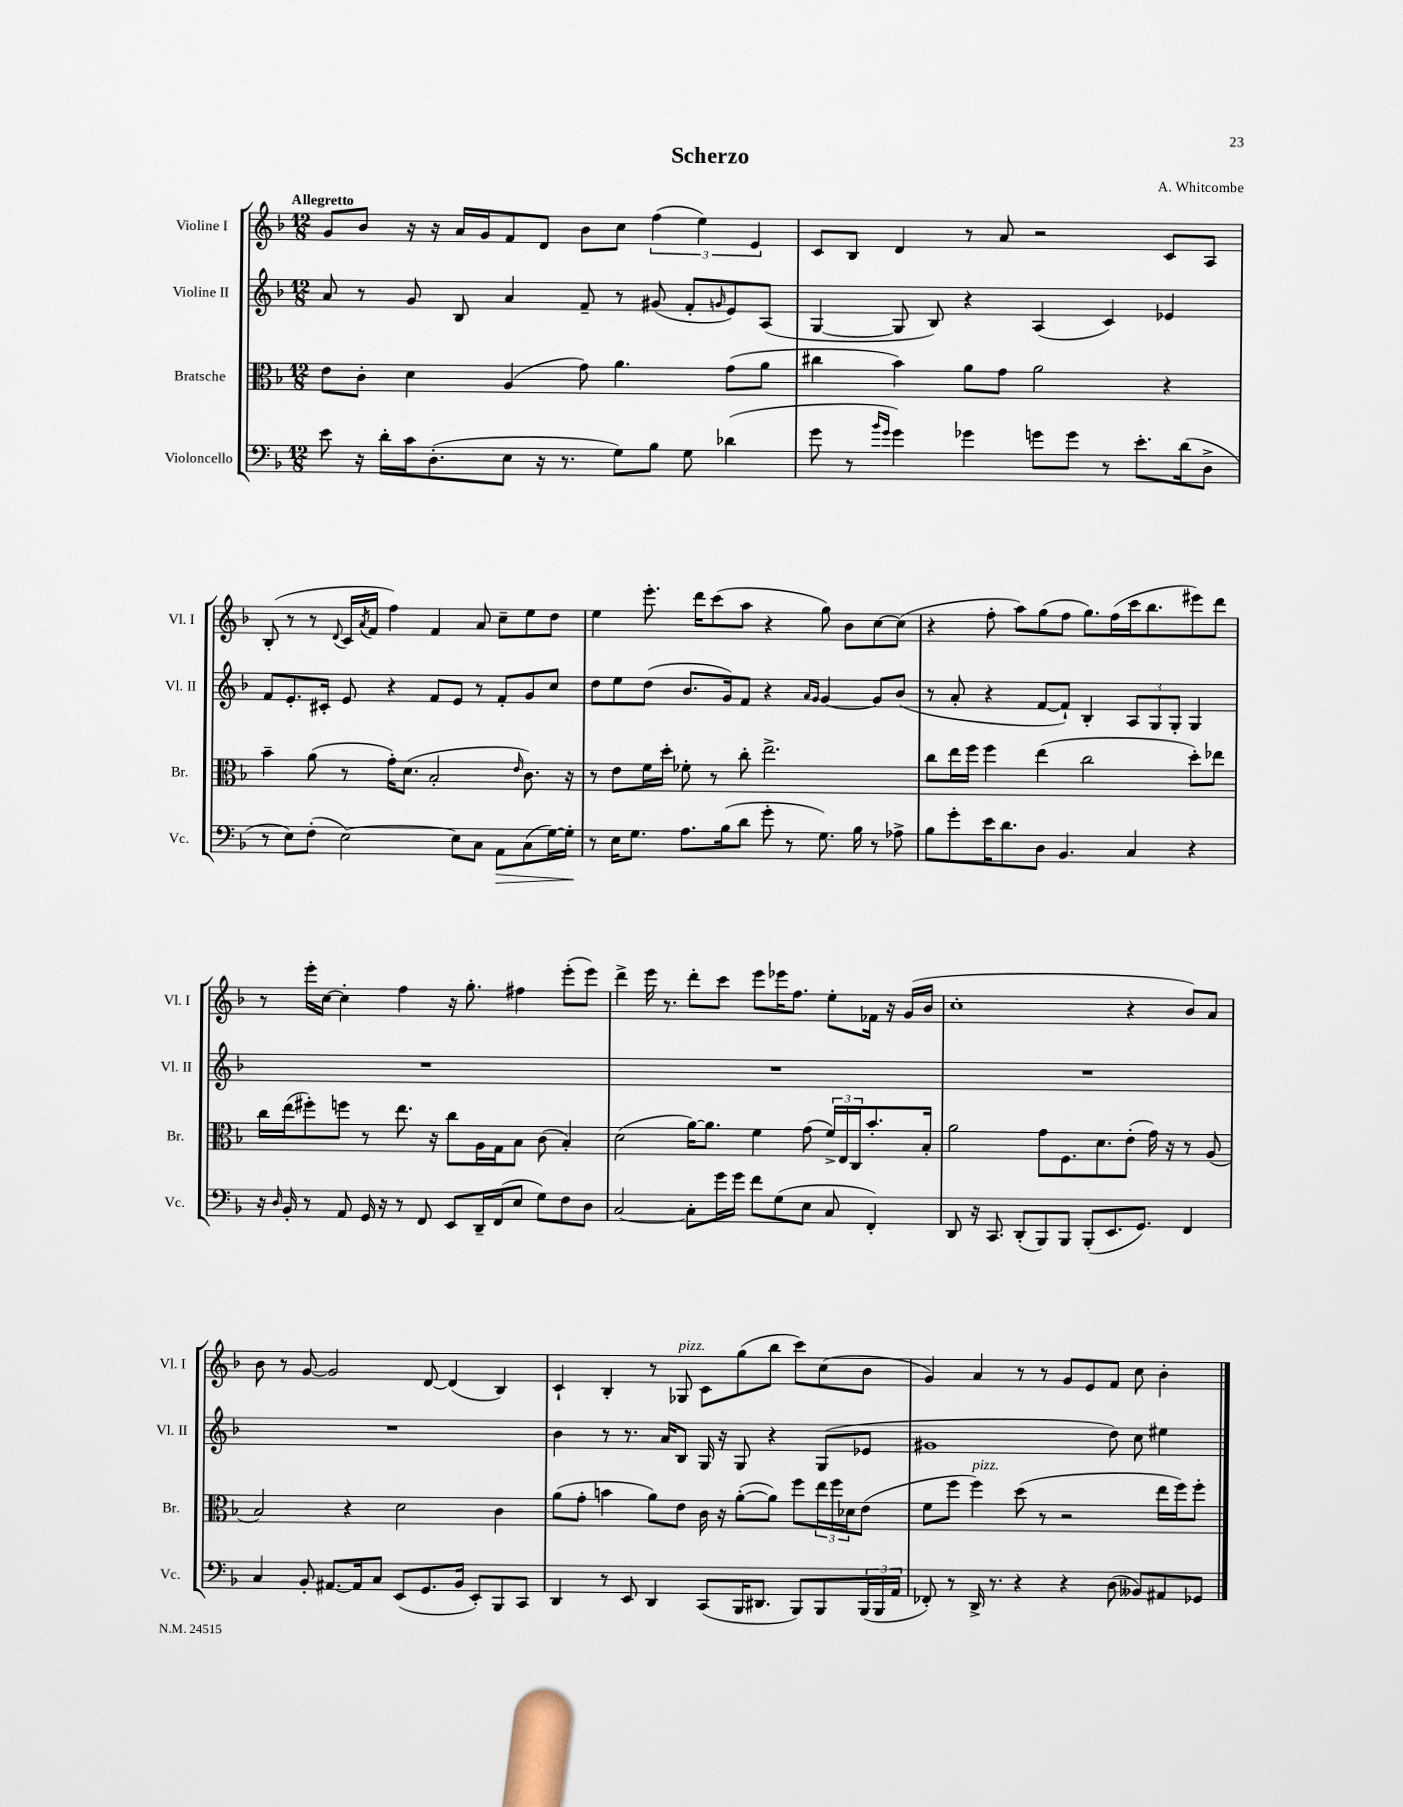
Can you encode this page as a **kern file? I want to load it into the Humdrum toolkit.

**kern	**dynam	**kern	**kern	**kern
*part4	*part4	*part3	*part2	*part1
*staff4	*staff4	*staff3	*staff2	*staff1
*I"Violoncello	*	*I"Bratsche	*I"Violine II	*I"Violine I
*I'Vc.	*	*I'Br.	*I'Vl. II	*I'Vl. I
*clefF4	*	*clefC3	*clefG2	*clefG2
*k[b-]	*	*k[b-]	*k[b-]	*k[b-]
*M12/8	*	*M12/8	*M12/8	*M12/8
=1	=1	=1	=1	=1
!	!	!	!	!LO:TX:a:B:t=Allegretto
8e\	.	8e\L	8a/	8g/L
16r	.	8c'\J	8r	8b-/J
16d'\LL	.	.	.	.
16c\J	.	4d\	8g/	16r
(8.D'\	.	.	.	16r
.	.	.	8B-/	16a/LL
.	.	.	.	16g/J
8E\J	.	(4A/	4a/	8f/
16r	.	.	.	8d/J
8.r	.	.	.	.
.	.	8g\)	8f~/	8b-\L
8G\L)	.	4.a\	8r	8cc\J
8B-\J	.	.	(8g#X/	(6ff\
8G\	.	.	8f'/L	.
.	.	.	.	6ee\)
.	.	.	16qqgn/	.
(4d-X\	.	(8g\L	8e/)	.
.	.	.	.	6e/
.	.	8a\J	(8A/J	.
=2	=2	=2	=2	=2
8g\	.	4cc#X\	[4G/	8c/L
8r	.	.	.	8B-/J
16qqb-/LL	.	.	.	.
16qqg/JJ	.	.	.	.
4g\)	.	4b-\)	8G/]	4d/
.	.	.	8B-/)	.
4g-X\	.	8a\L	4r	8r
.	.	8g\J	.	8a/
8gn\L	.	2a\	(4A/	2r
8g\J	.	.	.	.
8r	.	.	4c/)	.
8.e'\L	.	.	.	.
.	.	4r	4e-X/	8c/L
(16d\k	.	.	.	.
8D^\J	.	.	.	8A/J
!!LO:LB:g=z
=3	=3	=3	=3	=3
8r	.	4b-~\	8f/L	(8B-'/
8E\L)	.	.	8.e'/	8r
(8F'\J	.	(8a\	.	8r
.	.	.	16c#X'/Jk	.
.	.	.	.	8qqd/
[2E\)	.	8r	8e/	16c/LL
.	.	.	.	8qa/
.	.	.	.	16f/JJ
.	.	16g'\KL)	4r	4ff\)
.	.	(8.d\J	.	.
.	.	2B-'/	8f/L	4f/
8E\L]	.	.	8e/J	.
8C\J	.	.	8r	8a/
!	!LO:HP:b	!	!	!
8AA\L	>	.	8f'/L	8cc~\L
.	.	16qqe/	.	.
(8C\	.	8.c\)	8g/	8ee\
[16G\L)	.	.	8cc/J	8dd\J
16G'\JJ]	.	16r	.	.
.	]	.	.	.
=4	=4	=4	=4	=4
8r	.	8r	8dd\L	4ee\
16E\KL	.	8e\L	8ee\	.
8.G\J	.	.	.	.
.	.	16f\L	(8dd\J	8.eee'\
.	.	16dd'\JJ	.	.
8.A\L	.	8f-X'\	8.b-/L	.
.	.	.	.	16ddd\KL
.	.	8r	.	(8ccc\
(16B-\k	.	.	16g/k)	.
8d\J	.	8cc'\	8f/J	8aa\J
8g'\	.	2.ee^\	4r	4r
8r	.	.	.	.
.	.	.	16qqa/LL	.
.	.	.	16qqg/JJ	.
8.G\)	.	.	[4g/	8gg\)
.	.	.	.	8b-\L
16B-\	.	.	.	.
8r	.	.	8g/L]	[8cc\
8A-X^\	.	.	(8b-/J	(8cc\J]
=5	=5	=5	=5	=5
8B-\L	.	8cc\L	8r	4r
8g'\	.	16ee\L	8a'/	.
.	.	16ff\JJ	.	.
16e\K	.	4ff\	4r	8ff'\
8.d\	.	.	.	.
.	.	.	.	8aa\L)
8D\J	.	(4ee\	[8f/L	(8gg\
4.BB-/	.	.	8f`/J])	8ff\J
.	.	2cc\	4B-'/	8.gg\L)
.	.	.	.	(16ff\L
4C/	.	.	12A/L	16ccc\J
.	.	.	.	8.bb-\
.	.	.	12G/	.
.	.	.	12G'/J	.
4r	.	8dd'\L)	4G/	8eee#X\)
.	.	8ee-X\J	.	8ddd\J
!!LO:LB:g=z
=6	=6	=6	=6	=6
16r	.	16cc\LL	1.r	8r
16qqD/	.	.	.	.
16BB-'/	.	(16ee\J	.	.
8r	.	8ff#X'\)	.	16eee'\LL
.	.	.	.	[16cc\JJ
8AA/	.	8ffn\J	.	4cc'\]
16GG/	.	8r	.	.
16r	.	.	.	.
8r	.	8.ee\	.	4ff\
8FF/	.	.	.	.
.	.	16r	.	.
8EE/L	.	8cc\L	.	16r
.	.	.	.	8.gg'\
16DD~/L	.	16A\L	.	.
(16FF/J	.	16G\J	.	.
8E/J	.	8B-\J	.	4ff#X\
8G\L)	.	(8c\	.	.
8F\	.	4B-'/)	.	(8eee'\L
8D\J	.	.	.	8eee\J)
=7	=7	=7	=7	=7
[2C/	.	(2d\	1.r	4ddd^\
.	.	.	.	16eee\
.	.	.	.	8.r
8C'\L]	.	[16a\KL)	.	8ddd'\L
.	.	8.a\J]	.	.
16g\L	.	.	.	8ccc\J
16g\JJ	.	.	.	.
8f\L	.	4f\	.	8eee\L
(8G\	.	.	.	16eee-X\K
.	.	.	.	8.ff\J
8E\J	.	(8g\	.	.
8C/	.	24f^/LL)	.	8ee'\L
.	.	24E/	.	.
.	.	24C/J	.	.
4FF'/)	.	8.b-'/	.	16f-X\Jk
.	.	.	.	16r
.	.	.	.	(16g/LL
.	.	16B-'/Jk	.	16b-/JJ
=8	=8	=8	=8	=8
8DD/	.	2a\	1.r	1cc'
16r	.	.	.	.
8.CC/	.	.	.	.
(8DD'/L	.	.	.	.
8BBB-/)	.	8g\L	.	.
8BBB-/J	.	8.F\	.	.
(8BBB-'/L	.	.	.	.
.	.	8.d\	.	.
8.EE/	.	.	.	.
.	.	(8e'\J	.	4r
8.GG/J)	.	.	.	.
.	.	16g\)	.	.
.	.	16r	.	.
4FF/	.	8r	.	8b-/L)
.	.	(8A/	.	8a/J
!!LO:LB:g=z
=9	=9	=9	=9	=9
4C/	.	2B-/)	1.r	8b-\
.	.	.	.	8r
8BB-'/	.	.	.	[8g/
[8.AA#X/L	.	.	.	2g/]
.	.	4r	.	.
16AA#/k]	.	.	.	.
8C/J	.	.	.	.
(8EE/L	.	2d\	.	.
8.GG/	.	.	.	[8d/
.	.	.	.	(4d/]
16BB-/Jk	.	.	.	.
8EE'/L)	.	.	.	.
8BBB-/	.	4c\	.	4B-/)
8CC/J	.	.	.	.
=10	=10	=10	=10	=10
4DD/	.	(8a\L	4b-\	4c`/
.	.	8g'\J	.	.
8r	.	4bn\	8r	4B-'/
8EE/	.	.	8.r	.
4DD/	.	8a\L)	.	8r
.	.	.	16a/KL	.
!	!	!	!	!LO:TX:a:i:t=pizz.
.	.	8e\J	8B-/J	8G-X/
(8CC/L	.	16c\	16G/	8c\L
.	.	16r	16r	.
16BBB-/K	.	([8a'\L	8G/	(8gg\
8.DD#X/J	.	.	.	.
.	.	8a\J])	4r	8bb-\J
8BBB-/L)	.	8ff\L	.	8ccc\L)
8BBB-/	.	24ee\L	(8G/L	(8cc\
.	.	24ff\	.	.
.	.	24d-X\J	.	.
(24BBB-/L	.	(8e\J	8e-X/J	8b-\J
24BBB-/	.	.	.	.
24AA/JJ	.	.	.	.
=11	=11	=11	=11	=11
8FF-X'/)	.	8f\L	1g#X	4g/)
8r	.	8ff\J	.	.
!	!	!LO:TX:a:i:t=pizz.	!	!
16DD^/	.	4ff\)	.	4a/
8.r	.	.	.	.
4r	.	(8dd\	.	8r
.	.	8r	.	8r
4r	.	2r	.	8g/L
.	.	.	.	8e/
(8D\	.	.	8dd\)	8f/J
8BB--X/L)	.	.	8cc\	8cc\
8AA#X/	.	16ee\LL	4ee#X\	4b-'\
.	.	16ff\J)	.	.
8GG-X/J	.	8ff'\J	.	.
==	==	==	==	==
*-	*-	*-	*-	*-
